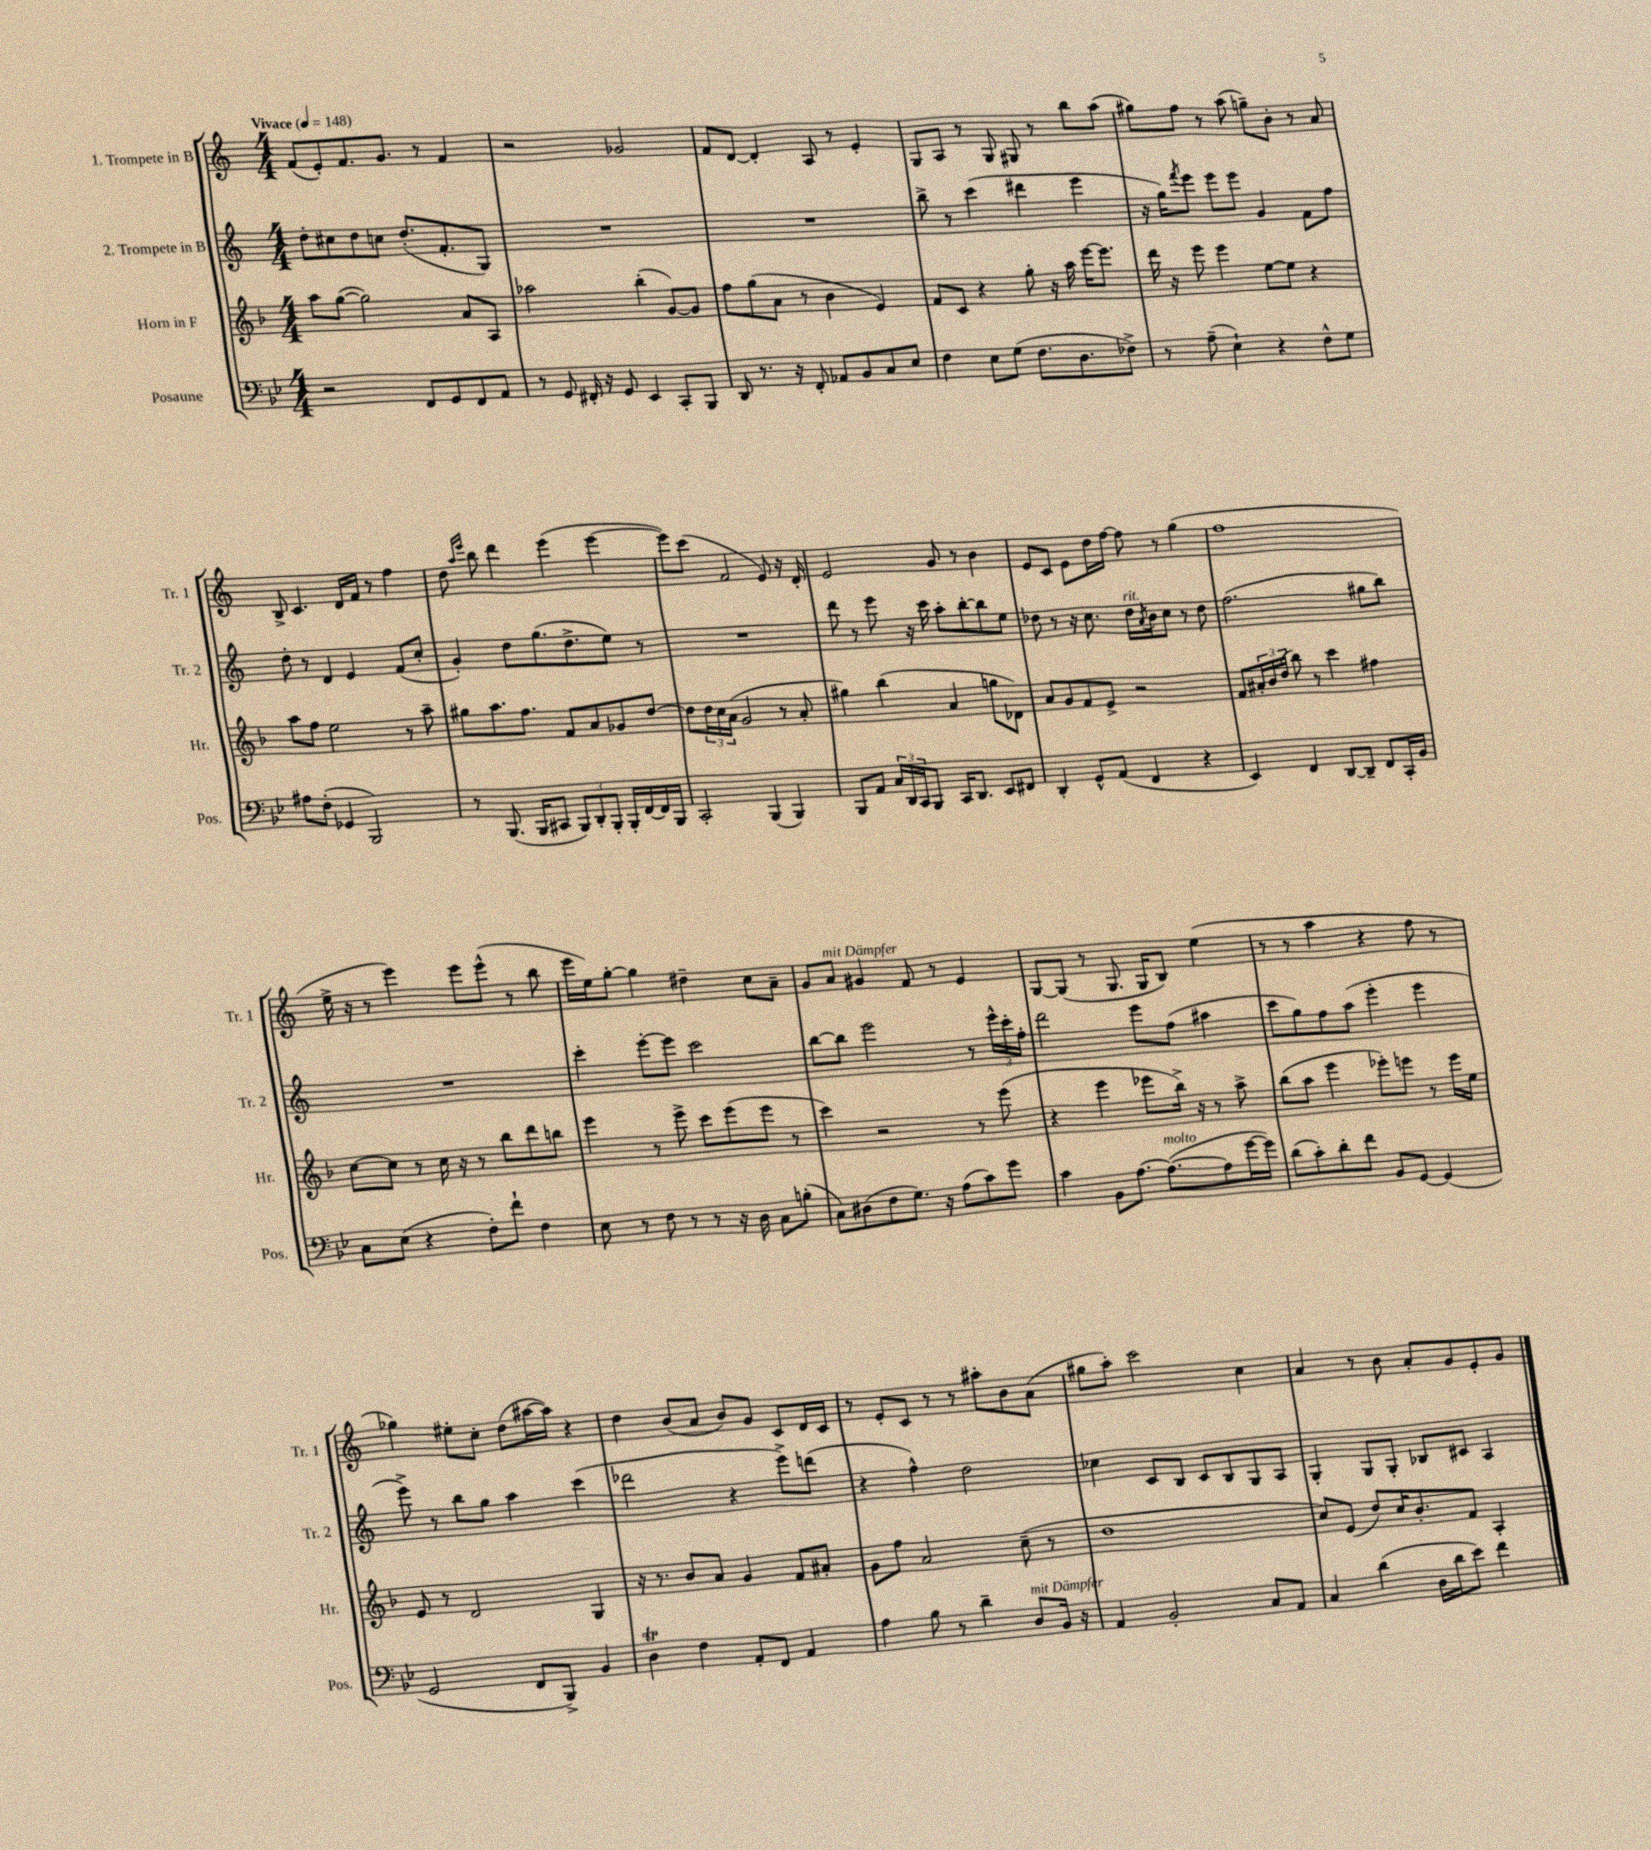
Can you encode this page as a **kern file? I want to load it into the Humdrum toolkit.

**kern	**kern	**kern	**kern
*part4	*part3	*part2	*part1
*staff4	*staff3	*staff2	*staff1
*I"Posaune	*I"Horn in F	*I"2. Trompete in B	*I"1. Trompete in B
*I'Pos.	*I'Hr.	*I'Tr. 2	*I'Tr. 1
*clefF4	*clefG2	*clefG2	*clefG2
*k[b-e-]	*k[b-]	*k[]	*k[]
*M4/4	*M4/4	*M4/4	*M4/4
*MM148	*MM148	*MM148	*MM148
=1	=1	=1	=1
!	!	!	!LO:TX:a:B:t=Vivace
2r	8aa\L	8dd'\L	(8f/L
.	([8gg\J	8cc#X\	8e'/)
.	2gg\])	8dd\	8.f/
.	.	8ccn\J	.
.	.	.	8.g/J
8FF/L	.	(8.dd'/L	.
8GG/	.	.	8r
.	.	8.f'/	.
8FF/	8a/L	.	4f/
8AA/J	8A/J	8G/J)	.
=2	=2	=2	=2
8r	2aa-X\	1r	2r
8GG/	.	.	.
16FF#X'/	.	.	.
16r	.	.	.
8GG/	.	.	.
4EE-/	(4bb-'\	.	2g-X/
8CC'/L	[8g/L)	.	.
8BBB-/J	8g/J]	.	.
=3	=3	=3	=3
8DD/	8ff\L	1r	8f/L
8.r	(8gg\	.	[8d/J
.	8a\J	.	4d'/]
16r	.	.	.
8FF'/	8r	.	.
8AA-X/L	4b-\	.	8A/
8BB-/	.	.	8r
8C/	4e/)	.	4e'/
8E-/J	.	.	.
=4	=4	=4	=4
4F\	8f/L	8bb^\	8G/L
.	8c/J	8r	8A/J
8E-\L	4r	(4ccc\	8r
(8G\J	.	.	8G/
8.F\L	8gg'\	4ddd#X\	8G#X/
.	16r	.	8r
8.D\	16aa\	.	.
.	[16eee\KL	4eee\	8bb\L
.	8.eee\J]	.	.
8F-X^\J)	.	.	(8aa\J
=5	=5	=5	=5
8r	16ddd\	16r	8gg#X\L)
.	16r	16gg\KL)	.
.	.	8qfff/	.
(8A~\	8eee\	8eee\J	8ff\J
4E-`\)	4eee\	8eee\L	8r
.	.	8eee\J	(8aa\
4r	[8ee\L	4g/	8ggn~\L)
.	8ee\J]	.	8b'\J
8F^^\L	4r	8f\L	8r
8G\J	.	8ff\J	8a/
!!LO:LB:g=z
=6	=6	=6	=6
8A#X\L	8aa\L	8dd'\	8B^/
(8F'\J	8ff\J	8r	4.c/
4GG-X/	2ee\	4d/	.
2BBB-/)	.	4e/	16d/LL
.	.	.	16f/JJ
.	.	.	8r
.	8r	(8f/L	4ff\
.	8aa~\	8cc'/J	.
=7	=7	=7	=7
8r	8gg#X\L	4g'/)	8dd\
.	.	.	16qqaa/LL
.	.	.	16qqeee/JJ
(8.BBB-/	8.aa\	.	8bb\
.	.	8dd\L	4ddd\
16BBB-/KL	8.ff\J	.	.
8CC#X/J	.	(8.gg\	.
12BBB-/L)	8f/L	.	(4eee\
.	.	8.dd^\	.
12DD'/	.	.	.
.	8a/	.	.
12BBB-'/J	.	.	.
16BBB-'/LL	8g-X/	8ee\J)	[4eee\
[16FF/	.	.	.
16FF/]	[8dd/J	8r	.
16BBB-/JJ	.	.	.
=8	=8	=8	=8
2CC'/	8dd\L]	1r	8eee\L])
.	24dd\L	.	(8ccc\J
.	24cc\	.	.
.	(24a\JJ	.	.
.	2g/	.	2f/
(4BBB-/	.	.	.
4BBB-/)	8r	.	8e/)
.	8a'/	.	16r
.	.	.	16d'/
=9	=9	=9	=9
8BBB-/L	4gg#X\)	8ddd\	2e/
8AA/J	.	8r	.
24C/LL	(4bb-\	8eee\	.
24DD/	.	.	.
24CC/J	.	.	.
8BBB-/J	.	16r	.
.	.	16ccc\	.
16CC/KL	4a/	8aa'\L	8g/
8.DD/J	.	.	.
.	.	[8bb'\	8r
8EE-/L	8ggn\L	8bb\]	4b\
8FF#X/J	8d-X\J)	8ee\J	.
=10	=10	=10	=10
4DD'/	8a/L	8dd-X\	8e/L
.	8g/	8r	8c/J
8GG^^/L	8f/	16r	8e\L
.	.	8.cc\	.
(8AA/J	8e^/J	.	16dd\L
.	.	.	[16ff\JJ
!	!	!LO:TX:a:i:t=rit.	!
4FF/	2r	16dd-\LL	8ff\]
.	.	8qa/	.
.	.	16b\J	.
.	.	8cc\J	8r
4r	.	8r	(4gg\
.	.	8dd-\	.
=11	=11	=11	=11
4EE-/)	8f/L	(2.ff\	1ff
.	24a#X'/L	.	.
.	24b-/	.	.
.	(24dd/JJ	.	.
4FF/	8bb-\)	.	.
.	8r	.	.
[8DD/L	4ccc\	.	.
8DD~/J]	.	.	.
8FF/L	4ff#X\	8gg#X\L	.
16CC'/L	.	8bb\J)	.
16BB-/JJ	.	.	.
!!LO:LB:g=z
=12	=12	=12	=12
8C\L	[8cc\L	1r	16ee^\
.	.	.	16r
(8E-\J	8cc\J]	.	8r
4r	8r	.	4eee\)
.	16cc\	.	.
.	16r	.	.
8F'\L)	8r	.	8eee\L
8f`\J	8bb-\L	.	(8eee^^\J
4F\	8ddd\	.	8r
.	8bbn\J	.	8bb\
=13	=13	=13	=13
8E-\	4eee\	4ccc'\	16eee\LL
.	.	.	16ee\J)
8r	.	.	[8gg'\J
8F\	8r	[8eee'\L	4gg\]
8r	8eee^\	8eee\J]	.
8r	8ccc\L	2ccc\	4dd#X~\
16r	(8eee\	.	.
16D\	.	.	.
8C\L	8eee\J	.	8cc\L
(8Bn'\J	8r	.	8a~\J
=14	=14	=14	=14
8C\L)	4ccc\)	[8bb\L	8g/L
!	!	!	!LO:TX:a:i:t=mit Dämpfer
(8D#X\	.	8bb\J]	8a/J
8F\	2r	2eee\	4g#X/
8.G\J)	.	.	.
.	.	.	8f/
16r	.	.	.
(8A\L	.	.	8r
8c\)	8r	8r	4e/
8g\J	(8eee\	24eee^^\LL	.
.	.	24ccc'\	.
.	.	24ff'\JJ	.
=15	=15	=15	=15
4c\	4r	2ddd\	[8G/L
.	.	.	(8G/J]
8BB-\L	4eee\	.	8r
[8.A\J	.	.	8.G/
.	8eee-X\L	8eee\L	.
!LO:TX:a:i:t=molto	!	!	!
(8.A\L_	.	.	16G/KL
.	16bb-^\Jk)	(8ff\J	8B/J)
.	16r	.	.
8A\]	8r	4aa#X\	(4ee\
[16g\L	8aa^\	.	.
16g\JJ])	.	.	.
=16	=16	=16	=16
(8d\L	(8bb-\L	8ccc\L	8r
8c'\)	8aa\J	8gg\)	8r
8d'\	4eee\	8ff\	4aa\
8f\J	.	(8aa\J	.
8BB-/L	8eee-X'\L)	4eee'\	4r
[8GG/J	8eeen\J	.	.
(4GG/]	8r	4eee\	8ff\
.	16eee\LL	.	8r
.	16ee\JJ	.	.
!!LO:LB:g=z
=17	=17	=17	=17
2GG/	8e/	8eee^\)	4gg-X\)
.	8r	8r	.
.	2d/	8bb\L	8ee#X'\L
.	.	8gg\J	8cc'\J
8FF/L	.	4aa\	(8dd\L
8BBB-^/J)	.	.	[16aa#X\L
.	.	.	16aa#\JJ])
4BB-/	4G/	(4ccc\	4r
=18	=18	=18	=18
4Dt\	16r	2ddd-X\	4dd\
.	8.r	.	.
4F\	8b-/L	.	(8b/L
.	8a/J	.	8a/J
8AA'/L	4g/	4r	8b/L)
8FF/J	.	.	8g/J
4AA/	8f/L	8eee^\L)	8c/L
.	8a#X'/J	(8dddn\J	16d/L
.	.	.	16c/JJ
=19	=19	=19	=19
4A\	8g\L	4r	8r
.	8ff\J	.	8e'/L
8B-\	2a/	4ff^^\)	8c/J
8r	.	.	8r
4d~\	.	2dd\	8r
.	.	.	8aa#X'\L
!LO:TX:a:i:t=mit Dämpfer	!	!	!
8D/L	(8cc~\	.	8b\
16BB-/Jk	8r	.	(8a\J
16r	.	.	.
=20	=20	=20	=20
4AA/	1dd	4cc-X\	8gg#X\L
.	.	.	8aa'\J)
2BB-'/	.	8c/L	2ccc\
.	.	8B/J	.
.	.	8c/L	.
.	.	8B/	.
8C/L	.	8G/	4cc\
8AA/J	.	8A/J	.
=21	=21	=21	=21
4C/	8cc/L)	4G'/	4a/
.	(8e/J	.	.
(4d\	8dd/L)	8G/L	8r
.	16cc/K	8G'/J	8b\
.	8.b-'/	.	.
16D\LL	.	8B-X/L	8a'/L
16d\J	.	.	.
8e-\J)	8f/J	8c#X/J	8g/
4f\	4A'/	4A/	8e'/
.	.	.	8g/J
==	==	==	==
*-	*-	*-	*-
